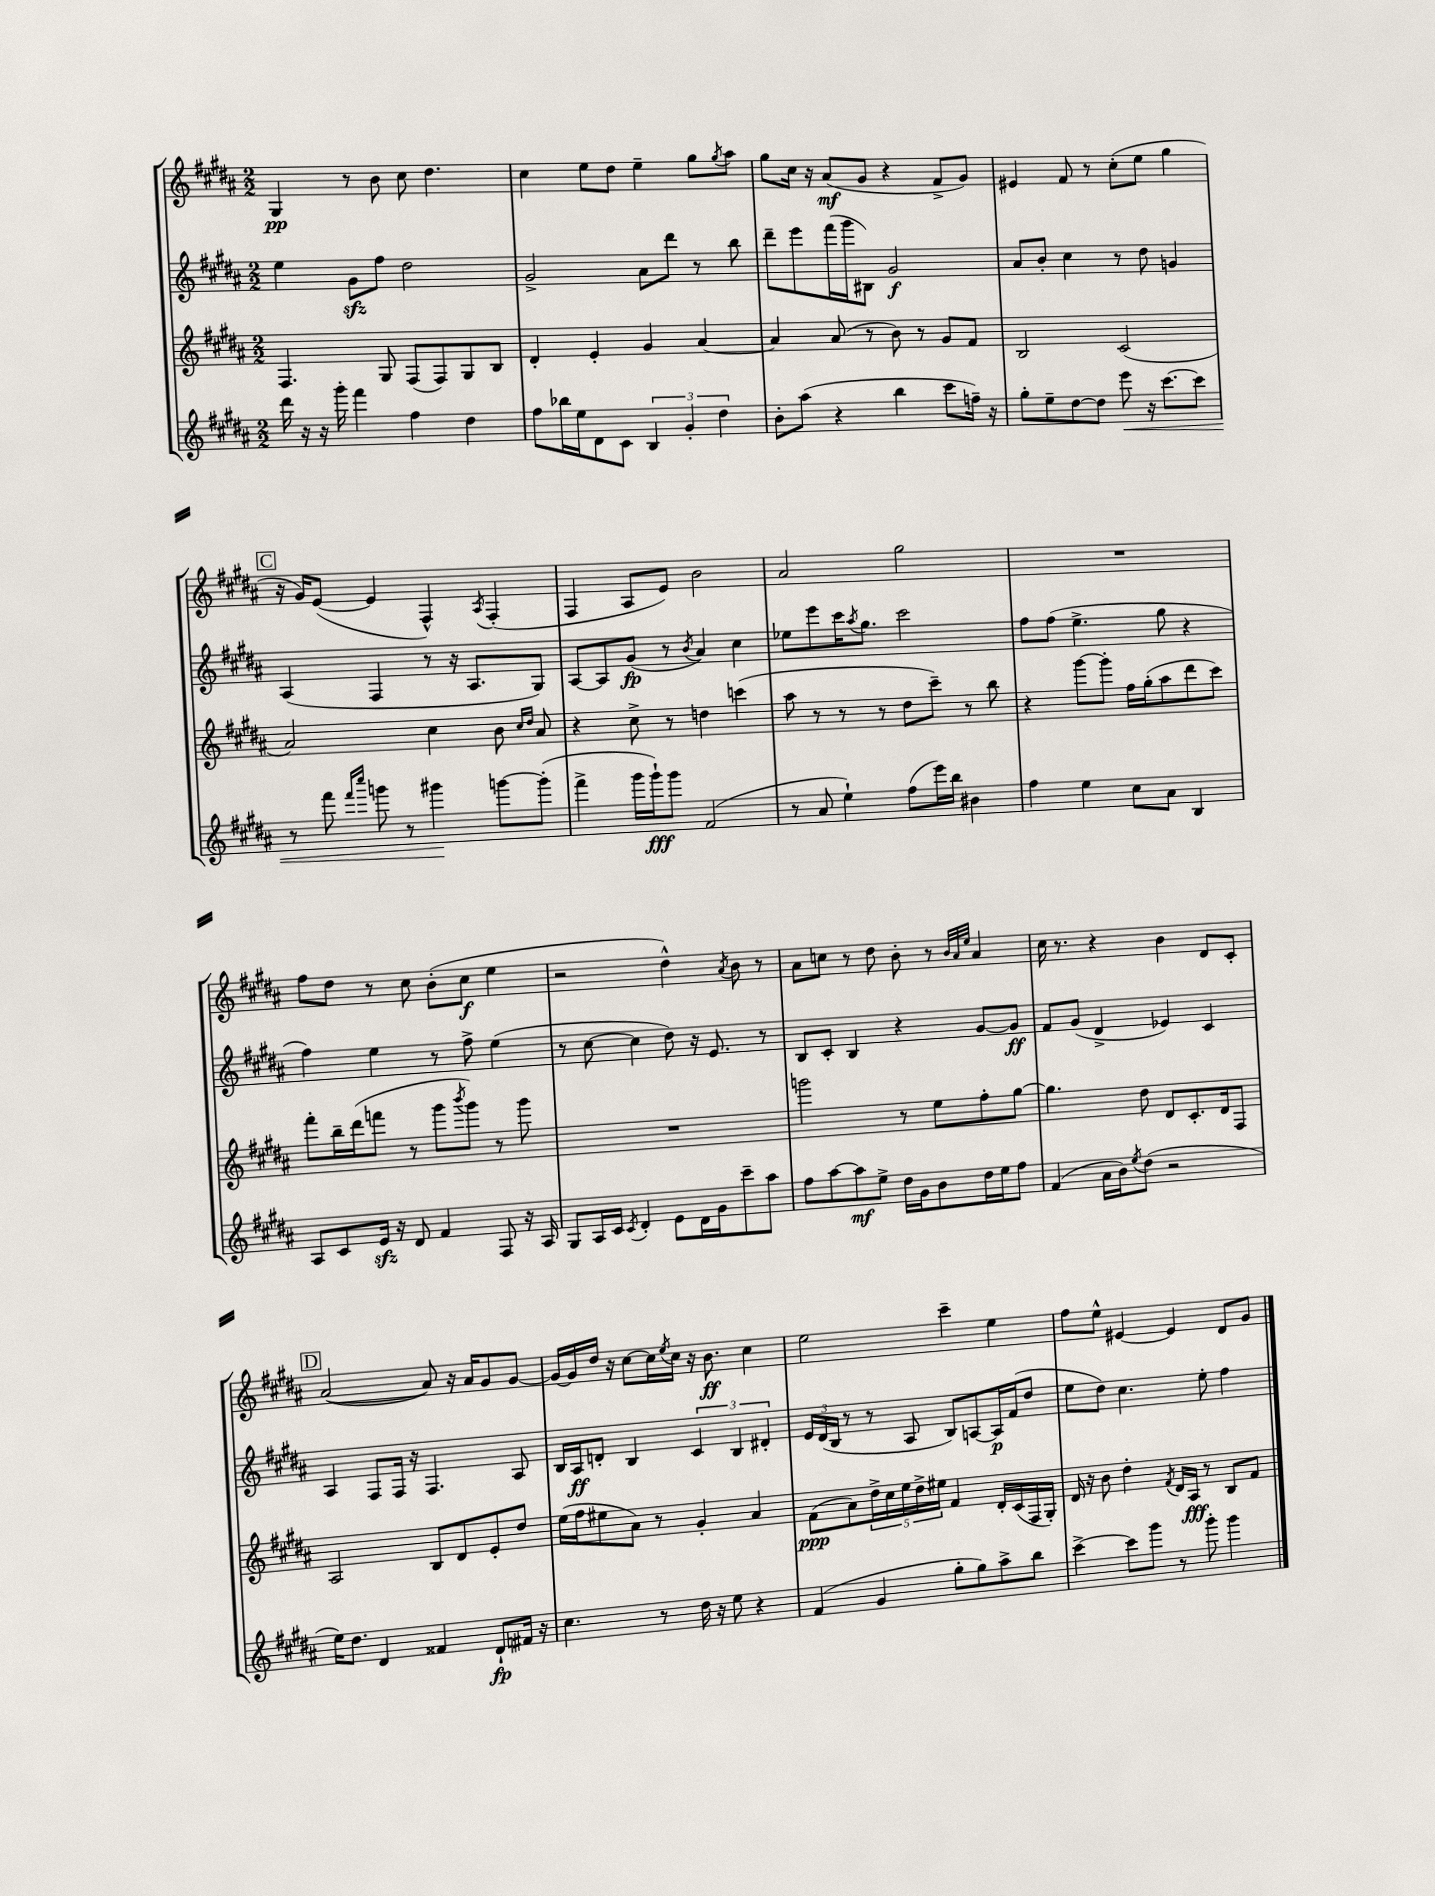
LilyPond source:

<<
\new StaffGroup <<
\new Staff = "s0" {
    \clef treble \key b \major \numericTimeSignature \time 2/2
    gis4\pp r8 b'8 cis''8 dis''4. |
    cis''4 e''8 dis''8 e''4-- gis''8 \acciaccatura { gis''8 } ais''8 |
    gis''8 cis''16 r16 ais'8\mf( gis'8 r4 fis'8-> gis'8) |
    eis'4 fis'8 r8 cis''8-.( e''8 gis''4 |
    \mark \markup { \box "C" } r16 gis'16) e'8~( e'4 fis4-^) \acciaccatura { ais8 } fis4-.( |
    fis4 ais8 e'8) b'2 |
    ais'2 gis''2 |
    R1 |
    fis''8 dis''8 r8 cis''8 b'8-.( cis''8\f e''4 |
    r2 dis''4-^) \acciaccatura { ais'8 } b'8 r8 |
    ais'8 c''8 r8 dis''8 b'8-. r8 \grace { b'32 ais'32 e''32 } ais'4 |
    cis''16 r8. r4 b'4 dis'8 cis'8-. |
    \mark \markup { \box "D" } ais'2~( ais'8) r16 ais'16 gis'8 gis'8~ |
    gis'16~ gis'16 dis''16 r16 cis''8~ cis''16 \acciaccatura { e''8 } cis''16 r16 b'8.\ff cis''4 |
    e''2 cis'''4-- e''4 |
    fis''8 e''8-^ eis'4~ eis'4 dis'8 gis'8 \bar "|." |
}
\new Staff = "s1" {
    \clef treble \key b \major \numericTimeSignature \time 2/2
    e''4 gis'8\sfz fis''8 dis''2 |
    gis'2-> ais'8 dis'''8 r8 b''8 |
    dis'''8-- e'''8 fis'''16( gis'''16 bis8) gis'2\f |
    ais'8 b'8-. cis''4 r8 dis''8 g'4 |
    \mark \markup { \box "C" } ais4( fis4 r8 r16 ais8. gis8) |
    ais8~ ais8 gis'8\fp( r8 \acciaccatura { b'8 } ais'4) cis''4 |
    ees''8 e'''8 cis'''16 \acciaccatura { ais''8 } gis''8. cis'''2 |
    fis''8 fis''8( e''4.-> gis''8 r4 |
    fis''4) e''4 r8 fis''8-> e''4( |
    r8 cis''8~ cis''4 dis''8) r16 e'8. r8 |
    b8 cis'8-. b4 r4 gis'8~ gis'8\ff |
    fis'8 gis'8( dis'4-> ees'4) cis'4 |
    \mark \markup { \box "D" } ais4 fis8 fis16 r16 fis4. ais8 |
    b16 ais16\ff d'8-. b4 \tuplet 3/2 { cis'4 b4 dis'4-. } |
    \tuplet 3/2 { e'16 dis'16( b16 } r8 r8 ais8 b8) a8~ a16\p fis'16( dis''8 |
    e''8 dis''8) cis''4. e''8-. fis''4 \bar "|." |
}
\new Staff = "s2" {
    \clef treble \key b \major \numericTimeSignature \time 2/2
    fis4. gis8 fis8( fis8) gis8 b8 |
    dis'4-. e'4-. gis'4 ais'4~ |
    ais'4 ais'8( r8 b'8) r8 gis'8 fis'8 |
    b2 cis'2( |
    \mark \markup { \box "C" } ais'2) cis''4 b'8 \grace { cis''16 dis''16 } ais'8 |
    r4 cis''8-> r8 d''4 c'''4( |
    ais''8 r8 r8 r8 dis''8 cis'''8--) r8 b''8 |
    r4 gis'''8~ gis'''8-. fis''16 gis''16-.( ais''8 dis'''8 cis'''8) |
    fis'''8-. b''16-- dis'''16( f'''8 r8 gis'''8 \acciaccatura { b'''8 } gis'''8) r8 gis'''8 |
    R1 |
    g'''2 r8 e''8 fis''8-. gis''8~ |
    gis''4. dis''8 dis'8 cis'8.-. dis'16 fis8 |
    \mark \markup { \box "D" } ais2 b8 dis'8 e'8-. dis''8 |
    e''16( fis''16 eis''8 ais'8) r8 gis'4-. ais'4 |
    fis'8\ppp( ais'8) \tuplet 5/4 { dis''16-> cis''16 e''16 dis''16-> eis''16 } fis'4 dis'16-. cis'16( fis16 gis16-.) |
    dis'16 r16 b'8 dis''4-. \acciaccatura { fis'8 } dis'16 ais16\fff r8 b8 fis'8 \bar "|." |
}
\new Staff = "s3" {
    \clef treble \key b \major \numericTimeSignature \time 2/2
    dis'''16 r16 r16 gis'''16-. fis'''4 fis''4 dis''4 |
    fis''8 bes''16 e''16 dis'8 cis'8 \tuplet 3/2 { b4 gis'4-. dis''4 } |
    b'8-. ais''8( r4 b''4 cis'''8 f''16--) r16 |
    gis''8-. e''8-- dis''8~ dis''8 e'''8\< r16 cis'''8.~ cis'''8 |
    \mark \markup { \box "C" } r8 fis'''8 \grace { fis'''16 cis''''16 } g'''8 r8 gis'''4\! g'''8~ g'''8-.( |
    fis'''4-> gis'''16 gis'''16-!\fff) gis'''8 fis'2( |
    r8 ais'8 e''4-!) fis''8( e'''16) b''16 bis'4 |
    fis''4 e''4 cis''8 ais'8 b4 |
    ais8 cis'8 e'16\sfz r16 dis'8 fis'4 fis8 r16 ais16 |
    gis8 ais16 cis'16 \acciaccatura { cis'8 } dis'4-. e'8 dis'16 gis'16 cis'''8-- ais''8 |
    fis''8 ais''8~ ais''8\mf e''8-> dis''16 gis'16 b'8 dis''16 e''16 fis''8 |
    fis'4( ais'16 b'16) \acciaccatura { e''8 } dis''8( r2 |
    \mark \markup { \box "D" } e''16) dis''8. dis'4 fisis'4 dis'8-!\fp fis'16 r16 |
    cis''4. r8 dis''16 r16 e''8 r4 |
    fis'4( gis'4 gis''8-. gis''8) ais''8-> b''8 |
    cis'''4~-> cis'''8 gis'''8 r8 gis'''8-. gis'''4 \bar "|." |
}
>>
>>
\layout { \context { \Score \remove "Bar_number_engraver" } }
